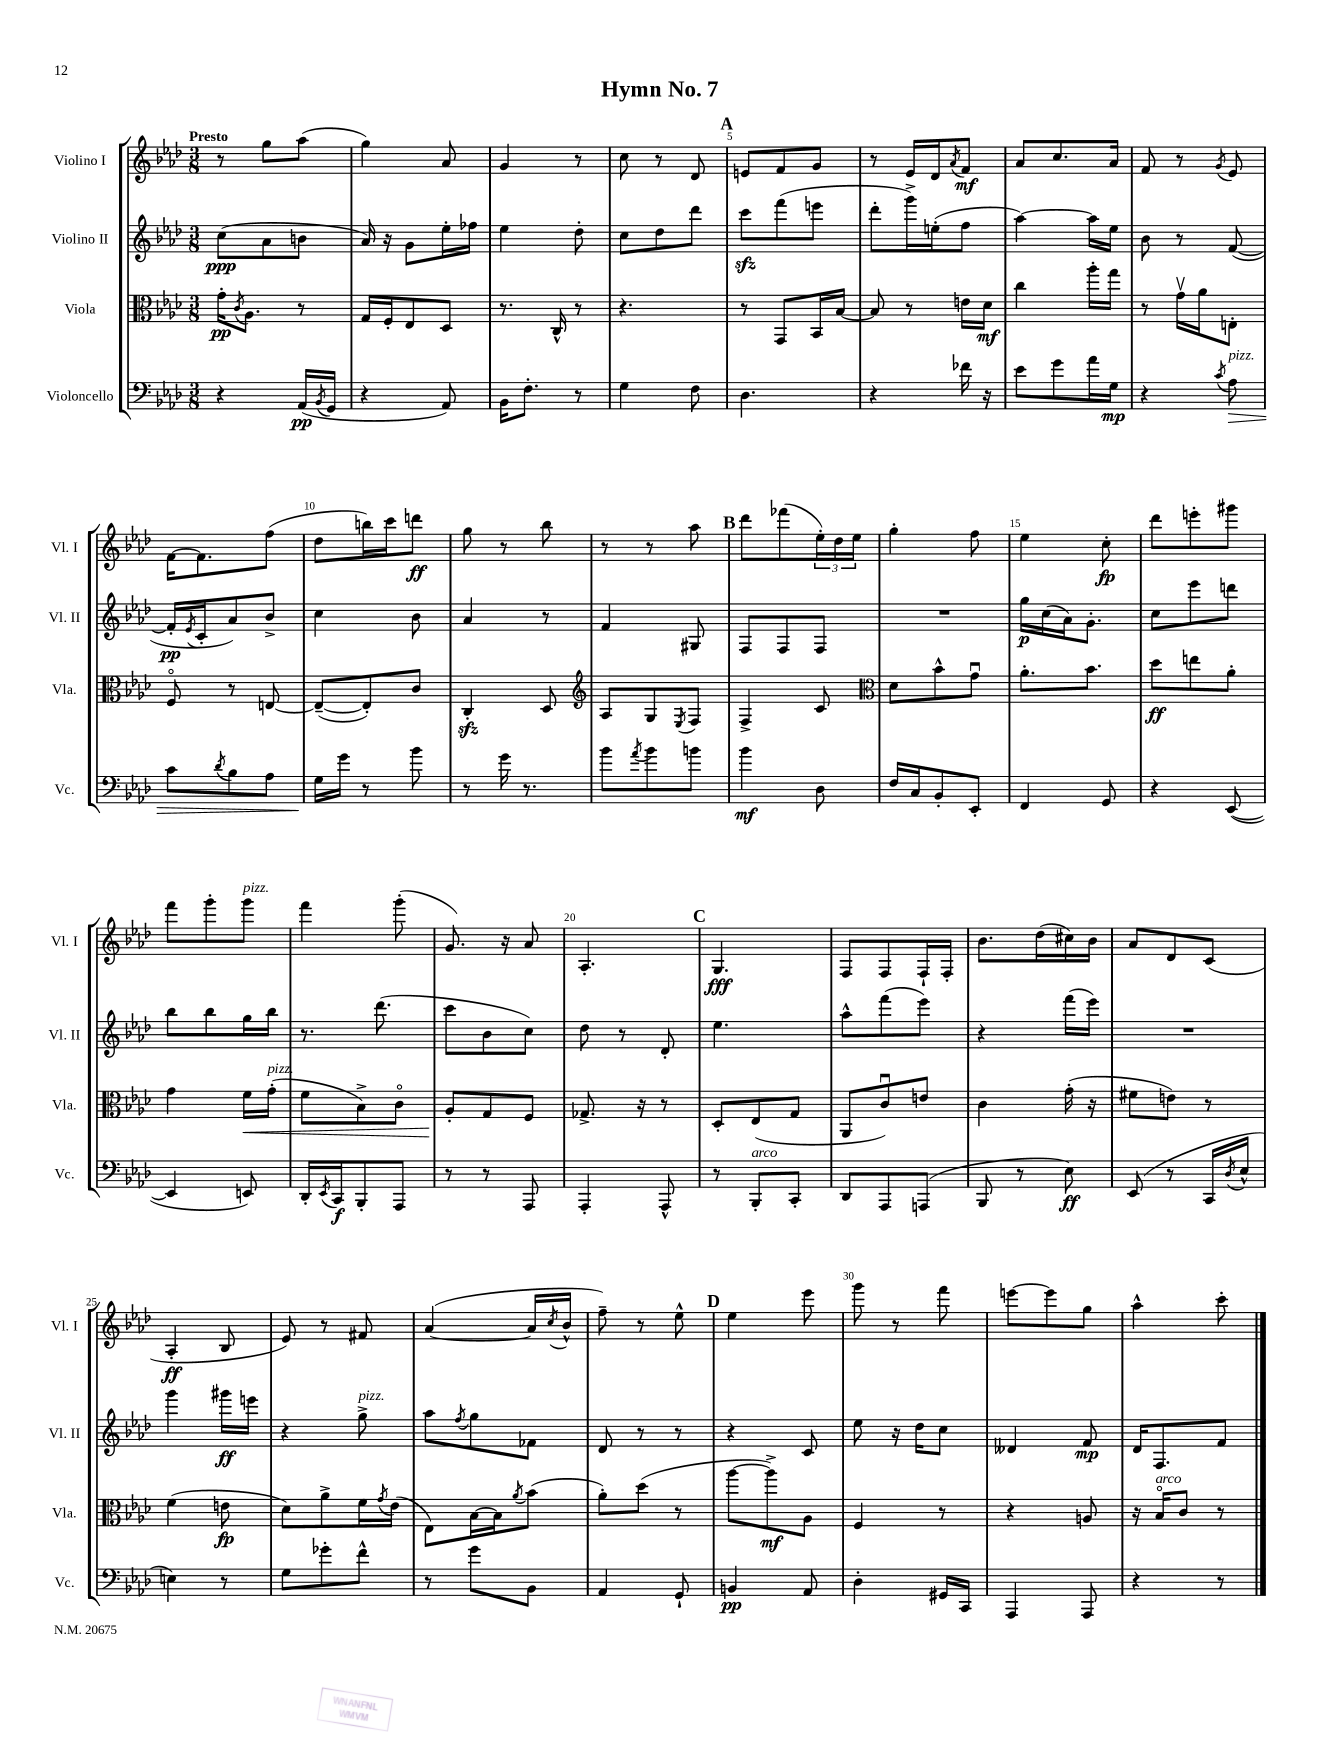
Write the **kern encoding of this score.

**kern	**dynam	**kern	**dynam	**kern	**dynam	**kern	**dynam
*part4	*part4	*part3	*part3	*part2	*part2	*part1	*part1
*staff4	*staff4	*staff3	*staff3	*staff2	*staff2	*staff1	*staff1
*I"Violoncello	*	*I"Viola	*	*I"Violino II	*	*I"Violino I	*
*I'Vc.	*	*I'Vla.	*	*I'Vl. II	*	*I'Vl. I	*
*clefF4	*	*clefC3	*	*clefG2	*	*clefG2	*
*k[b-e-a-d-]	*	*k[b-e-a-d-]	*	*k[b-e-a-d-]	*	*k[b-e-a-d-]	*
*M3/8	*	*M3/8	*	*M3/8	*	*M3/8	*
=1	=1	=1	=1	=1	=1	=1	=1
!	!	!	!	!	!	!LO:TX:a:B:t=Presto	!
4r	.	16g'\KL	pp	(8cc\L	ppp	8r	.
.	.	8qc/	.	.	.	.	.
.	.	8.A-\J	.	.	.	.	.
.	.	.	.	8a-\	.	8gg\L	.
(16AA-/LL	pp	8r	.	8bn\J	.	(8aa-\J	.
8qBB-/	.	.	.	.	.	.	.
16GG/JJ	.	.	.	.	.	.	.
=2	=2	=2	=2	=2	=2	=2	=2
4r	.	16G/LL	.	16a-/)	.	4gg\)	.
.	.	16F'/J	.	16r	.	.	.
.	.	8E-/	.	8g\L	.	.	.
8AA-/)	.	8D-/J	.	16ee-'\L	.	8a-/	.
.	.	.	.	16ff-X\JJ	.	.	.
=3	=3	=3	=3	=3	=3	=3	=3
16BB-\KL	.	8.r	.	4ee-\	.	4g/	.
8.F'\J	.	.	.	.	.	.	.
.	.	16C^^/	.	.	.	.	.
8r	.	8r	.	8dd-'\	.	8r	.
=4	=4	=4	=4	=4	=4	=4	=4
4G\	.	4.r	.	8cc\L	.	8cc\	.
.	.	.	.	8dd-\	.	8r	.
8F\	.	.	.	8ddd-\J	.	8d-/	.
!!LO:REH:place=s1:t=A
=5	=5	=5	=5	=5	=5	=5	=5
4.D-\	.	8r	.	8ccczz\L	.	8en/L	.
.	.	8GG/L	.	(8fff\	.	8f/	.
.	.	16BB-/L	.	8eeen\J	.	8g/J	.
.	.	[16B-/JJ	.	.	.	.	.
=6	=6	=6	=6	=6	=6	=6	=6
4r	.	8B-/]	.	8ddd-'\L	.	8r	.
.	.	8r	.	16ggg^\L)	.	16e-/LL	.
.	.	.	.	(16een'\J	.	16d-/J	.
.	.	.	.	.	.	8qa-/	.
16f-X\	.	16en\LL	.	8ff\J	.	8f/J	mf
16r	.	16d-\JJ	mf	.	.	.	.
=7	=7	=7	=7	=7	=7	=7	=7
8e-\L	.	4cc\	.	[4aa-\)	.	8a-/L	.
8g\	.	.	.	.	.	8.cc/	.
16a-\L	.	16aa-'\LL	.	16aa-\LL]	.	.	.
16G\JJ	mp	16gg\JJ	.	16ee-\JJ	.	16a-/Jk	.
=8	=8	=8	=8	=8	=8	=8	=8
4r	.	8r	.	8b-\	.	8f/	.
.	.	16gv\LL	.	8r	.	8r	.
.	.	16a-\J	.	.	.	.	.
8qc/	.	.	.	.	.	8qg/	.
!LO:TX:a:i:t=pizz.	!	!	!	!	!	!	!
!	!LO:HP:b	!	!	!	!	!	!
8A-\	>	8En'\J	.	([8f/	.	8e-/	.
!!LO:LB:g=z
=9	=9	=9	=9	=9	=9	=9	=9
8c\L	.	8F/	.	16f'/LL]	pp	[16f\KL	.
.	.	.	.	8qe-/	.	.	.
.	.	.	.	16c'/J	.	8.f\]	.
8qd-/	.	.	.	.	.	.	.
8B-\	.	8r	.	8a-/)	.	.	.
8A-\J	.	[8En/	.	8b-^/J	.	(8ff\J	.
=10	=10	=10	=10	=10	=10	=10	=10
16G\LL	.	(8E~/L_	.	4cc\	.	8dd-\L	.
16g\JJ	]	.	.	.	.	.	.
8r	.	8E'/])	.	.	.	16bbn\L)	.
.	.	.	.	.	.	16ccc\J	.
8b-\	.	8c/J	.	8b-\	.	8dddn\J	ff
=11	=11	=11	=11	=11	=11	=11	=11
8r	.	4Czz'/	.	4a-/	.	8gg\	.
16g\	.	.	.	.	.	8r	.
8.r	.	.	.	.	.	.	.
.	.	8D-/	.	8r	.	8bb-\	.
=12	=12	=12	=12	=12	=12	=12	=12
*	*	*clefG2	*	*	*	*	*
8b-\L	.	8A-/L	.	4f/	.	8r	.
8qa-/	.	.	.	.	.	.	.
8b-\	.	8G/	.	.	.	8r	.
.	.	8qE-/	.	.	.	.	.
8bn\J	.	8F/J	.	8G#X/	.	8aa-\	.
!!LO:REH:place=s1:t=B
=13	=13	=13	=13	=13	=13	=13	=13
4b-\	mf	4F^/	.	8F/L	.	8ddd-\L	.
.	.	.	.	8F/	.	(8fff-X\	.
8D-\	.	8c/	.	8F/J	.	24ee-'\L)	.
.	.	.	.	.	.	24dd-\	.
.	.	.	.	.	.	24ee-\JJ	.
=14	=14	=14	=14	=14	=14	=14	=14
*	*	*clefC3	*	*	*	*	*
16F/LL	.	8d-\L	.	4.r	.	4gg'\	.
16C/J	.	.	.	.	.	.	.
8BB-'/	.	8b-^^\	.	.	.	.	.
8EE-'/J	.	8gu\J	.	.	.	8ff\	.
=15	=15	=15	=15	=15	=15	=15	=15
4FF/	.	8.a-'\L	.	16gg\LL	p	4ee-\	.
.	.	.	.	(16cc\	.	.	.
.	.	.	.	16a-\J)	.	.	.
.	.	8.b-\J	.	8.g'\J	.	.	.
8GG/	.	.	.	.	.	8cc'\	fp
=16	=16	=16	=16	=16	=16	=16	=16
4r	.	8dd-\L	ff	8cc\L	.	8ddd-\L	.
.	.	8een\	.	8eee-\	.	8eeen'\	.
([8EE-/	.	8a-'\J	.	8dddn\J	.	8ggg#X\J	.
!!LO:LB:g=z
=17	=17	=17	=17	=17	=17	=17	=17
4EE-/]	.	4g\	.	8bb-\L	.	8fff\L	.
.	.	.	.	8bb-\	.	8ggg'\	.
!	!	!	!	!	!	!LO:TX:a:i:t=pizz.	!
!	!	!	!LO:HP:b	!	!	!	!
8EEn/)	.	16f\LL	<	16gg\L	.	8ggg\J	.
!	!	!LO:TX:a:i:t=pizz.	!	!	!	!	!
.	.	(16g'\JJ	.	16bb-\JJ	.	.	.
=18	=18	=18	=18	=18	=18	=18	=18
16DD-'/LL	.	8f\L	.	8.r	.	4fff\	.
8qEE-/	.	.	.	.	.	.	.
16CC/J	f	.	.	.	.	.	.
8BBB-'/	.	8B-^\)	.	.	.	.	.
.	.	.	.	(8.ddd-\	.	.	.
8AAA-/J	.	8c\J	.	.	.	(8ggg'\	.
=19	=19	=19	=19	=19	=19	=19	=19
8r	.	8A-'/L	.	8ccc\L	.	8.g/)	.
8r	.	8G/	[	8b-\	.	.	.
.	.	.	.	.	.	16r	.
8AAA-/	.	8F/J	.	8cc\J)	.	8a-/	.
=20	=20	=20	=20	=20	=20	=20	=20
4AAA-'/	.	8.G-X^/	.	8dd-\	.	4.A-'/	.
.	.	.	.	8r	.	.	.
.	.	16r	.	.	.	.	.
8AAA-^^/	.	8r	.	8d-'/	.	.	.
!!LO:REH:place=s1:t=C
=21	=21	=21	=21	=21	=21	=21	=21
8r	.	8D-'/L	.	4.ee-\	.	4.G/	fff
!LO:TX:a:i:t=arco	!	!	!	!	!	!	!
8BBB-'/L	.	(8E-/	.	.	.	.	.
8CC'/J	.	8G/J	.	.	.	.	.
=22	=22	=22	=22	=22	=22	=22	=22
8DD-/L	.	8AA-/L	.	8aa-^^\L	.	8F/L	.
8AAA-/	.	8cu/)	.	(8fff\	.	8F/	.
(8AAAn/J	.	8en/J	.	8eee-\J)	.	16F`/L	.
.	.	.	.	.	.	16F'/JJ	.
=23	=23	=23	=23	=23	=23	=23	=23
8BBB-/	.	4c\	.	4r	.	8.b-\L	.
8r	.	.	.	.	.	.	.
.	.	.	.	.	.	(16dd-\L	.
8E-\)	ff	(16g'\	.	(16fff\LL	.	16cc#X\)	.
.	.	16r	.	16eee-\JJ)	.	16b-\JJ	.
=24	=24	=24	=24	=24	=24	=24	=24
(8EE-/	.	8f#X\L	.	4.r	.	8a-/L	.
8r	.	8en\J)	.	.	.	8d-/	.
16CC/LL	.	8r	.	.	.	(8c/J	.
8qD-/	.	.	.	.	.	.	.
16E-^^/JJ	.	.	.	.	.	.	.
!!LO:LB:g=z
=25	=25	=25	=25	=25	=25	=25	=25
4En\)	.	(4f\	.	4ggg\	.	4A-'/	ff
8r	.	8en\	fp	16ggg#X\LL	ff	8B-/	.
.	.	.	.	16eeen\JJ	.	.	.
=26	=26	=26	=26	=26	=26	=26	=26
8G\L	.	8d-\L)	.	4r	.	8e-/)	.
8g-X'\	.	8a-^\	.	.	.	8r	.
!	!	!	!	!LO:TX:a:i:t=pizz.	!	!	!
8f^^\J	.	16f\L	.	8gg^\	.	8f#X/	.
.	.	8qg/	.	.	.	.	.
.	.	(16e-\JJ	.	.	.	.	.
=27	=27	=27	=27	=27	=27	=27	=27
8r	.	8E-\L)	.	8aa-\L	.	([4a-/	.
.	.	.	.	8qff/	.	.	.
8g\L	.	[16B-\L	.	8gg\	.	.	.
.	.	16B-\J]	.	.	.	.	.
.	.	8qa-/	.	.	.	.	.
8BB-\J	.	(8b-\J	.	8f-X\J	.	16a-/LL]	.
.	.	.	.	.	.	8qcc/	.
.	.	.	.	.	.	16b-^^/JJ	.
=28	=28	=28	=28	=28	=28	=28	=28
4AA-/	.	8a-'\L)	.	8d-/	.	8ff~\)	.
.	.	(8dd-\J	.	8r	.	8r	.
8GG`/	.	8r	.	8r	.	8ee-^^\	.
!!LO:REH:place=s1:t=D
=29	=29	=29	=29	=29	=29	=29	=29
4BBn/	pp	[8aa-\L	.	4r	.	4ee-\	.
.	.	8aa-^\])	mf	.	.	.	.
8AA-/	.	8A-\J	.	8c/	.	8eee-\	.
=30	=30	=30	=30	=30	=30	=30	=30
4D-'\	.	4F/	.	8ee-\	.	8ggg\	.
.	.	.	.	16r	.	8r	.
.	.	.	.	16dd-\KL	.	.	.
16GG#X/LL	.	8r	.	8cc\J	.	8fff\	.
16CC/JJ	.	.	.	.	.	.	.
=31	=31	=31	=31	=31	=31	=31	=31
4AAA-/	.	4r	.	4d--X/	.	[8eeen\L	.
.	.	.	.	.	.	8eee\]	.
8AAA-/	.	8An/	.	8f/	mp	8gg\J	.
=32	=32	=32	=32	=32	=32	=32	=32
4r	.	16r	.	16d-/KL	.	4aa-^^\	.
!	!	!LO:TX:a:i:t=arco	!	!	!	!	!
.	.	16B-/KL	.	8.F/	.	.	.
.	.	8c/J	.	.	.	.	.
8r	.	8r	.	8f/J	.	8ccc'\	.
==	==	==	==	==	==	==	==
*-	*-	*-	*-	*-	*-	*-	*-
